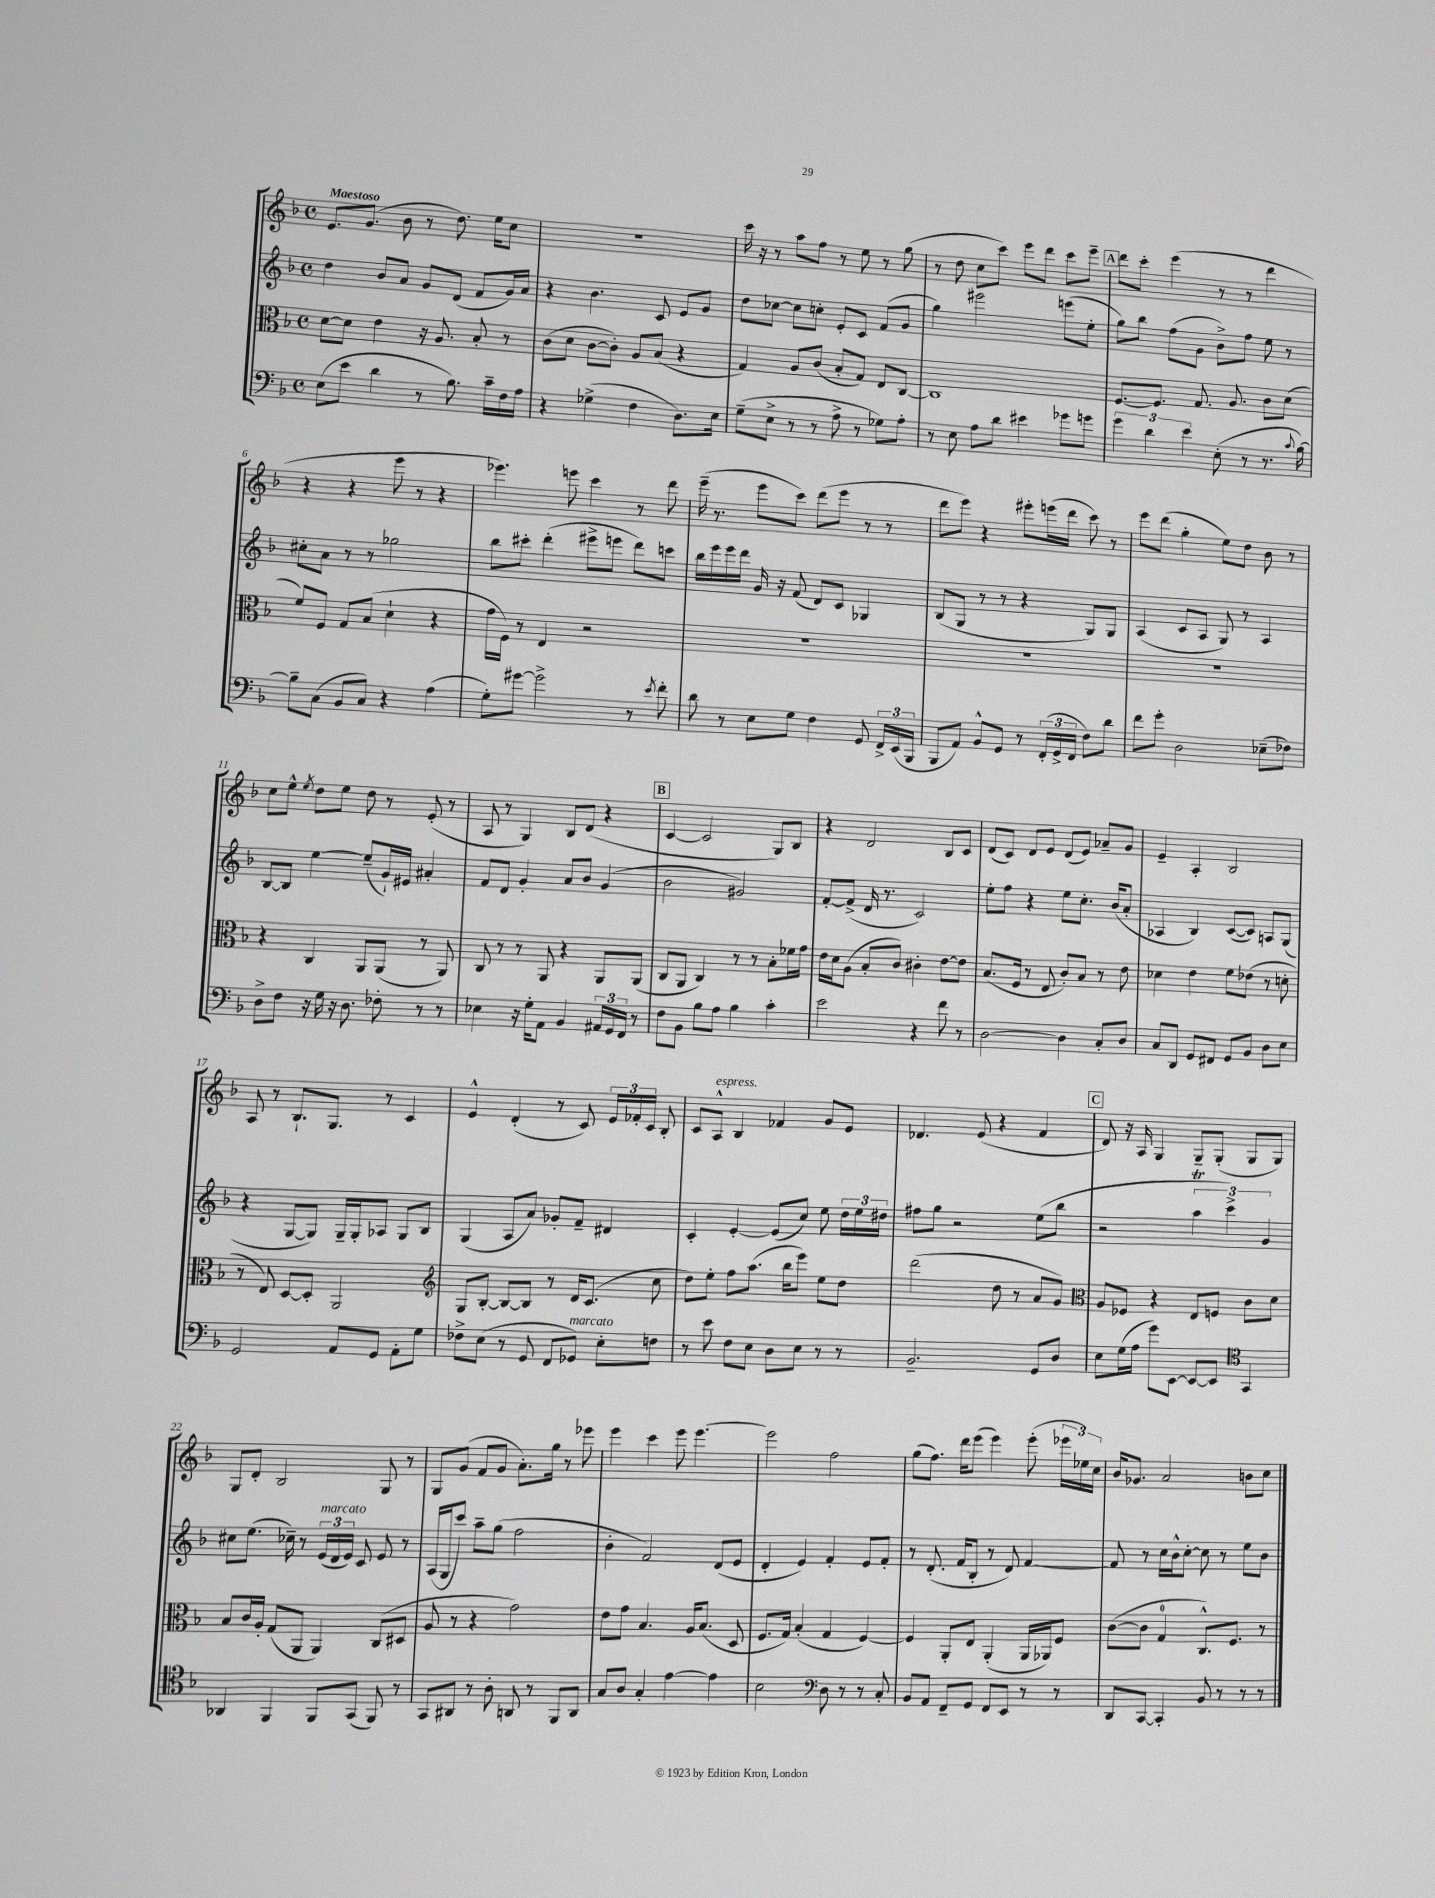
<<
\new StaffGroup <<
\new Staff = "s0" {
    \clef treble \key f \major \defaultTimeSignature \time 4/4 \tempo "Maestoso"
    \autoBeamOff e'8.[ g'8.]( bes'8 r8 d''8.) e''16[ c''8] |
    r1 |
    c'''16 r16 r8 a''8[ f''8] r8 e''8 r8 g''8( |
    r8 d''8 c''8[ c'''8]) e'''8[ d'''8] c'''8[ e'''8]-- |
    \mark \markup { \box "A" } d'''8[ c'''8]-. e'''4( r8 r8 d'''4 |
    r4 r4 e'''8 r8 r4 |
    ees'''4.) e'''8 c'''4 r8 d'''8 |
    e'''16--( r8. e'''8[ c'''8]) d'''8[( e'''8] r8 r8 |
    d'''8[ e'''8]) r4 eis'''8[-. e'''16( d'''16] c'''8) r8 |
    e'''8[ d'''8]( g''4-. e''8[) d''8] bes'8 r8 |
    c''8[ e''8]-^ \acciaccatura { e''8 } d''8[ e''8] d''8 r8 e'8-.( r8 |
    a8 r8 g4) bes8[ d'8]( r4 |
    \mark \markup { \box "B" } c'4~ c'2 g8[) bes8] |
    r4 d'2 bes8[ c'8] |
    d'8[( c'8]) d'8[ e'8] d'8[( e'8]) aes'8[-- g'8] |
    e'4-- a4-. bes2 |
    a8 r8 bes8.[-! g8.] r8 c'4 |
    e'4-^ d'4-.( r8 c'8) \tuplet 3/2 { e'16[ fes'16-. c'16] } bes8-. |
    c'8[ a8]-^^\markup { \italic "espress." } bes4 fes'4 g'8[ e'8] |
    des'4. e'8( r4 f'4 |
    \mark \markup { \box "C" } d'8) r16 a16 g4 g8[-- g8]-.( g8[ g8]) |
    g8[ d'8]-. bes2 g8 r8 |
    g8[ g'8]( f'8[ g'8] a'8.[-.) g''16] r8 ees'''8 |
    e'''4 c'''4 e'''8 e'''4.~ |
    e'''2 f''2 |
    g''8[( f''8.]) d'''16[ e'''8]( e'''4) e'''8-.( \tuplet 3/2 { ees'''16[ ees''16) c''16] } |
    bes'16[ ges'8.] a'2 b'8[ c''8] \bar "|." |
}
\new Staff = "s1" {
    \clef treble \key f \major \defaultTimeSignature \time 4/4
    \autoBeamOff d''4 bes'8[ a'8] g'8[ d'8]( f'8[ g'16) a'16] |
    r4 bes'4. c'8 e'8[ g'8] |
    d''8[ ces''8]~ ces''8[ c''8]-. e'8[-. c'8] f'8[( g'8] |
    g''4) eis'''2 e'''8[( e''8]-. |
    \mark \markup { \box "A" } g''8[) bes''8] f''8[( g'8] bes'8[->) f''8] e''8 r8 |
    cis''8[-. a'8] r8 r8 ges''2 |
    bes''8[ cis'''8]-. d'''4-.( eis'''8[-> e'''8] d'''8[) c'''8] |
    bes''16[ e'''16 e'''16 d'''16] g'16 r16 f'8( d'8[) c'8] ges4 |
    bes8[( g8] r8 r8 r4 g8[) g8] |
    a4( c'8[ a8] g8) r8 a4 |
    bes8[~ bes8] e''4~ e''8[--( g'16-!) eis'16] ais'4-. |
    f'8[ d'8] g'4-. a'8[ bes'8] g'4( |
    \mark \markup { \box "B" } bes'2 gis'2) |
    f'8[~-. f'8]->( d'16 r8. c'2) |
    e''8[-. f''8] r4 e''8[ c''8.]-. bes'16[( a'8]-. |
    aes4 bes4) c'8[~( c'8]) a8[ g8]( |
    r4 g8[~ g8]) g16[-- g16-. aes8] g8[ bes8] |
    g4( a8[ a'8]) ges'8[-. f'8]-- dis'4 |
    c'4-. e'4~-. e'8[( c''8]) e''8 \tuplet 3/2 { d''16[ e''16 dis''16] } |
    fis''8[ g''8] r2 e''8[( bes''8] |
    \mark \markup { \box "C" } r2 \tuplet 3/2 { a''4\trill c'''4->) g'4 } |
    cis''8[ e''8.]( ces''16--) r8 \tuplet 3/2 { e'16[^\markup { \italic "marcato" }( d'16 e'16]) } c'8 e'8 r8 |
    a16[( g16 c'''8]) a''8[-- g''8]( f''2 |
    bes'4-. f'2) d'8[( e'8] |
    d'4-. e'4) f'4-. e'8[ f'8]-. |
    r8 d'8.-.( f'16[ bes8]-. r8 d'8) f'4~ |
    f'8 r8 c''16[ bes'16-^ c''8]~-. c''8 r8 e''8[ bes'8] \bar "|." |
}
\new Staff = "s2" {
    \clef alto \key f \major \defaultTimeSignature \time 4/4
    \autoBeamOff d'8[~ d'8] e'4 r16 a8. bes8-. r8 |
    c'8[( d'8] c'8[~ c'8]-.) a8[ bes8]( r4 |
    g4) a8[ c'8]( bes8[-. g8]) e8[ c8]~ |
    c1 |
    \mark \markup { \box "A" } f8.[~ f8.] g8. a8. c'8[ d'8]( |
    f'8[) f8] g8[ bes8]( d'4-! r4 |
    g'16[ f16]) r8 e4 r2 |
    R1 |
    R1 |
    R1 |
    r4 c4 a,8[ a,8]( r8 a,8) |
    c8 r8 r8 a,8 r4 a,8[ a,8]( |
    \mark \markup { \box "B" } c8[ a,8] c4) r8 r8 bes8[-. fes'16 g'16] |
    e'16[ d'16 a8]( bes8[-. c'8]) cis'4-. e'8[~ e'8] |
    bes8.[( f16] r8 e8 c'8[-.) bes8] r8 e'8 |
    des'4 e'4 f'8[ ees'8]( r8 d'8-. |
    r8 e8) d8[~ d8]-. a,2 |
    \clef treble g8[ bes8]~-. bes8[~ bes8] r8 d'16[ c'8.]( c''8 |
    d''8[) e''8]-. f''8[ a''8.]( bes''16[ e'''8]) e''8[ d''8] |
    d'''2( d''8 r8 a'8[ g'8]) |
    \mark \markup { \box "C" } \clef alto a8[ fes8] r4 e8[ f8] c'8[ d'8] |
    bes8[ c'16 a16]-. g8[( a,8] a,4) c8[( dis8] |
    a8 r8 r4 g'2) |
    e'8[ g'8] bes4. a16[ bes8.]( d8 |
    f8.[ g16]) bes4-.( g4 f4~) |
    f4 a,8[-. e8] a,4-.( a,16[ aes,16) f8] |
    c'8[~( c'8] g4-0 c8.[-^) f8.] r8 \bar "|." |
}
\new Staff = "s3" {
    \clef bass \key f \major \defaultTimeSignature \time 4/4
    \autoBeamOff e8[( e'8] d'4 r8 bes8.) c'16[-- f16 a16] |
    r4 ges4->( f4 d8.[) e16] |
    g8[--( e8]-> r8 r8 a8-> r8 ges8[) a8]-. |
    r8 e8 a8[ d'8] eis'4 ges'8[ g'8] |
    \mark \markup { \box "A" } \tuplet 3/2 { g'4 d'4 e'4 } e8-.( r8 r8. \appoggiatura { c'8 } bes16~) |
    bes8[-- c8]( bes,8[ c8]) r4 a4( |
    g8[-.) gis'8]~ gis'2-> r8 \acciaccatura { e'8 } f'8-. |
    d'8 r8 e8[ g8] f4 g,8 \tuplet 3/2 { f,16[-> e,16( bes,,16] } |
    bes,,8[ a,8]) bes,8[-^ g,8] r8 \tuplet 3/2 { f,16[-.( g,16-> f,16] } f8[) d'8] |
    f'8[ g'8]-. d2 ees8[--( fes8]) |
    d8[-> f8] r16 g16 r16 d8. fes8-. r8 r8 |
    ees4 r16 g16[-. a,8] bes,4 \tuplet 3/2 { ais,16[ g,16 f,16] } r8 |
    \mark \markup { \box "B" } f8[ bes,8] bes8[ a8] bes4 c'4-. |
    e'2 r4 f'8 r8 |
    d2~ d4 c8[-. d8] |
    c8[ d,8] g,8[ fis,8] g,8[ bes,8] d8[ e8] |
    g,2 a,8[ g,8] a,8[-. g8] |
    fes8[-> e8]( r8 g,8 f,8[ ges,8]^\markup { \italic "marcato" }) e8[-. f8] |
    r8 e'8 f8[ e8] d8[ e8] r8 r8 |
    bes,2.-- g,8[ d8] |
    \mark \markup { \box "C" } e8[ g16( a16] g'8[) e,8]~ e,8[~ e,8] \clef tenor g,4 |
    aes,4 f,4 f,8[ g,8]( f,8) r8 |
    g,8[ ais,8] r8 a8-. a,8 r8 f,8[ a,8] |
    g8[ a8] g4-. e'4~ e'4 |
    bes2 \clef bass d8 r8 r8 c8-. |
    bes,8[ a,8] f,8[-- g,8] f,8[ e,8] r8 r8 |
    d,8[ c,8]~ c,4-. bes,8 r8 r8 r8 \bar "|." |
}
>>
>>
